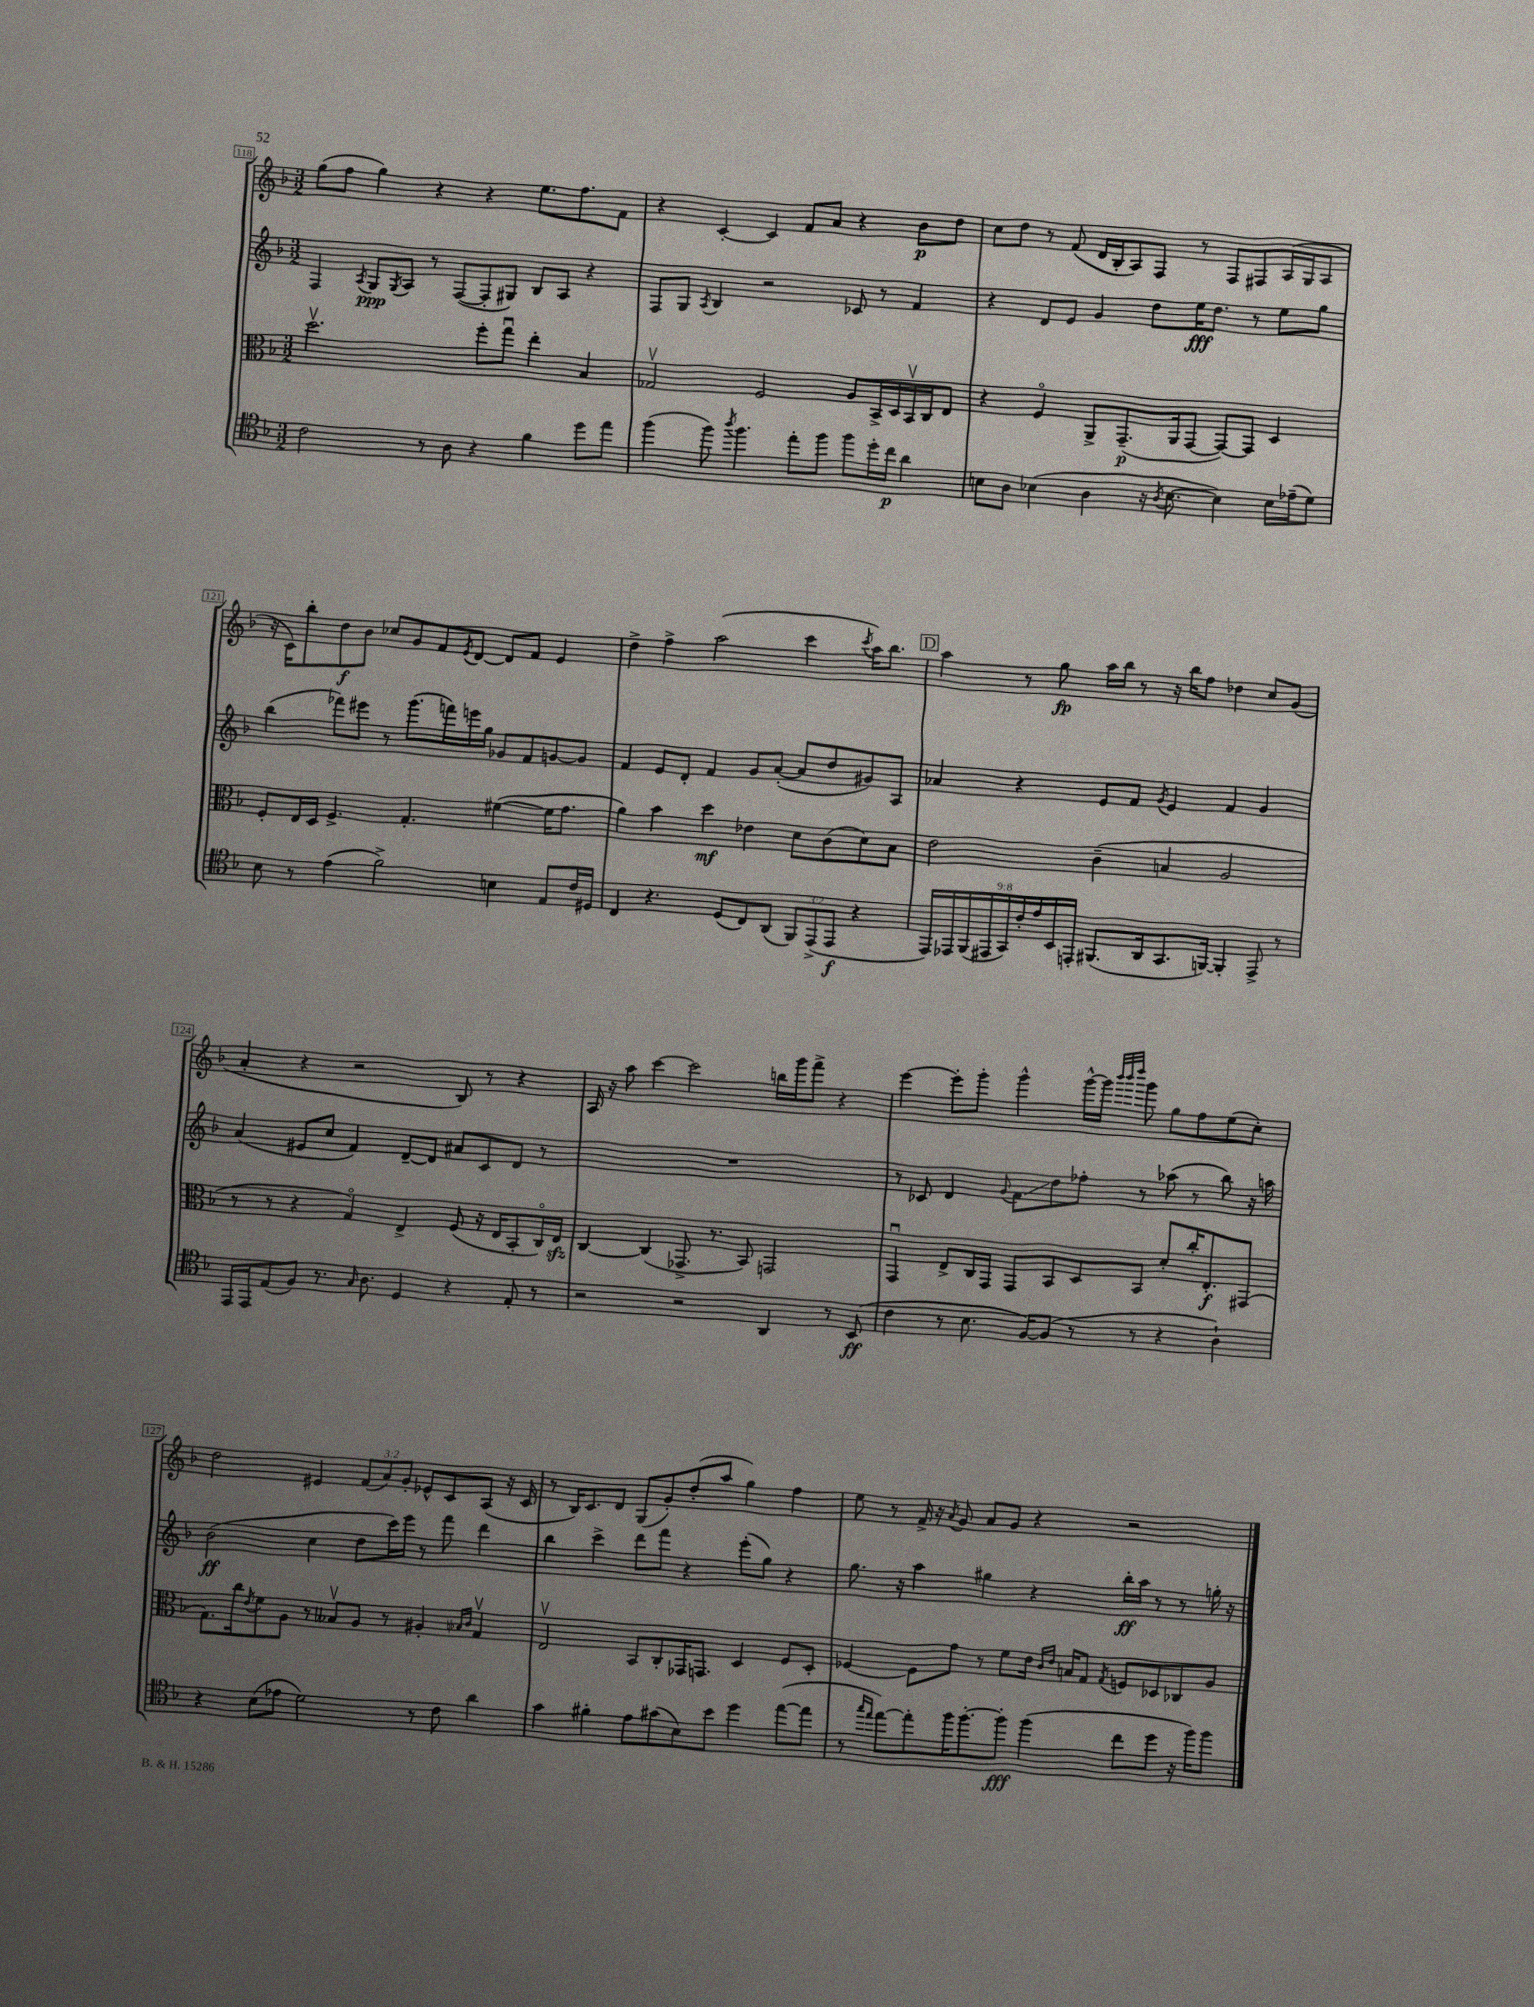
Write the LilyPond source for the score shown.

<<
\new StaffGroup <<
\new Staff = "s0" {
    \clef treble \key f \major \numericTimeSignature \time 3/2 \override Staff.TupletNumber.text = #tuplet-number::calc-fraction-text
    g''8( f''8 g''4) r4 r4 e''8. f''8. f'8 |
    r4 c'4~-. c'4 f'8 a'8 r4 bes'8\p d''8 |
    c''8 d''8 r8 f'8( d'16 bes16-. a8) f8 r8 f8 fis8 a16( g16 a8 |
    r16 c'16) bes''8-. d''8\f bes'8 ces''8 g'8 f'8 \acciaccatura { e'8 } d'8~ d'8 f'8 e'4 |
    d''4-> f''4-> a''2( c'''4 \acciaccatura { c'''8 } a''16) bes''8. |
    \mark \markup { \box "D" } a''4 r8 g''8\fp a''16 bes''16 r8 r16 bes''16 f''8 des''4 c''8 g'8( |
    a'4-. r4 r2 bes8) r8 r4 |
    a16 r16 a''8 c'''4~ c'''2 b''16 g'''16 f'''8-> r4 |
    e'''4~ e'''8-. g'''8-. g'''4-^ g'''16~-^ g'''16 \grace { bes'''32 bes'''32 d''''32 } g'''8 g''8 f''8 e''8( c''8-.) |
    d''2 eis'4 \tuplet 3/2 { f'8( a'8) g'8-. } ees'8-^ c'8 a8( r16 c'16 |
    r8 bes16) c'8. d'8 g8( g'8-.) d''8-.( a''8 g''4) f''4 |
    e''8 r8 f'16-> r16 \acciaccatura { a'8 } g'8 a'8 g'8 r4 r2 \bar "|." |
}
\new Staff = "s1" {
    \clef treble \key f \major \numericTimeSignature \time 3/2
    f4 \acciaccatura { a8 } g8\ppp \acciaccatura { g8 } a8 r8 f8~( f8-. gis8) bes8 a8 r4 |
    f8 g8 \acciaccatura { a8 } bes4 r2 ces'8 r8 f'4 |
    r4 d'8 e'8 g'4 d''8 e''16\fff d''8. r8 e''8 g''8 |
    bes''4( fes'''8) eis'''8 r8 g'''8.( f'''16) e'''16 g''16 ges'8 f'8 g'8~ g'8 |
    f'4 e'8 d'8-. f'4 g'8 a'8~-.( a'8 d''8 gis'8) a8 |
    \mark \markup { \box "D" } aes'4 r4 e'8 f'8 \acciaccatura { g'8 } e'4 f'4 g'4 |
    a'4( eis'8 c''8 f'4) d'8~-- d'8 ais'8 c'8 d'8 r8 |
    R1. |
    r8 ces'8 d'4 \appoggiatura { g'8 } f'8\glissando d''8 fes''8-. r8 aes''8( r8 bes''8) r16 a''16 |
    bes'2\ff( c''4 d''8 c'''16) e'''16 r8 f'''8 d'''4 |
    bes''4 c'''4-> d'''8 f'''8 r4 e'''8-.( g''8) r4 |
    g''8. r16 a''4 gis''4 r4 bes''16-.\ff a''16 r8 r8 g''16-. r16 \bar "|." |
}
\new Staff = "s2" {
    \clef alto \key f \major \numericTimeSignature \time 3/2
    d''2.\upbow f''8-. g''8\downbow e''4-. bes4 |
    ges2\upbow f2 a8 bes,16-> d16 bes,16\upbow c16 e8 |
    r4 f4\flageolet a,8-> g,8.--\p( a,16 g,8~ g,8~) g,8 d4 |
    f8-. e16 d16 f4.-> g4.-. fis'4~( fis'16 g'8. |
    a'4) bes'4 d''4\mf ees'4 d'8 c'8( d'8) bes8 |
    \mark \markup { \box "D" } e'2 c'4--( b4 a2 |
    r8 r8 r4 g4\flageolet) e4-> f8( r16 e16 bes,8-. c16\flageolet) e16\sfz |
    c4~ c4( ges,8.-> r8. bes,8) g,2 |
    g,4\downbow e8-> c16 g,16 g,8 bes,8 d8 bes,8 d'8-. c''16-. e8.-.\f gis,8( |
    g8.) c''16 \acciaccatura { e'8 } f'8 a8 r8 beses8\upbow a8 r8 ais4-. \grace { bes16 c'16 } g4\upbow |
    e2\upbow bes,8 c8-. ges,16 g,8. d4 f8 d8-. |
    fes4~ fes8 g'8 r8 f'8 e'16 \grace { c'16 e'16 } b16 g8 \acciaccatura { g8 } f8 des8 ces8 a8 \bar "|." |
}
\new Staff = "s3" {
    \clef tenor \key f \major \numericTimeSignature \time 3/2 \override Staff.TupletNumber.text = #tuplet-number::calc-fraction-text
    c'2 r8 a8 r4 f'4 d''8 e''8 |
    f''4( f''8) \acciaccatura { a''8 } f''4. e''8-. f''8 f''8 d''16-. c''16\p a'4 |
    b8 a8 bes4( a4 r16 \acciaccatura { a8 } bes8.~ bes4) bes16 ees'16--( d'8) |
    bes8 r8 e'4( f'2->) b4 e8 c'16 dis16 |
    c4 r4. d8( c8) a,8( \tuplet 3/2 { f,8) e,8->( e,8\f } r4 |
    \mark \markup { \box "D" } \tuplet 9/8 { e,16) ees,16 f,16( eis,16 g,16) c'16-. e'16 bes,16 e,16-. } fis,8.( a,16 g,8. f,16~) f,4-. e,8-> r8 |
    e,16 e,16 e8( f8) r8. \grace { g16 } a8. d4 r4 e8-. r8 |
    r2 r2 a,4 r8 bes,8\ff( |
    c'4 r8 bes8. f16~) f8( r8 r8 r4 a4-!) |
    r4 bes8( ees'8 d'2) r8 c'8 a'4 |
    g'4 fis'4-. e'8 gis'8( bes8) bes'8 d''4 e''8~( e''8 |
    r8 \grace { g''16 e''16 } e''8~) e''8-. f''16 f''8.~-. f''8-.\fff f''4( c''8 d''8 r16 f''16) f''8 \bar "|." |
}
>>
>>
\layout { \context { \Score currentBarNumber = #118 \override BarNumber.stencil = #(make-stencil-boxer 0.1 0.3 ly:text-interface::print) } }
